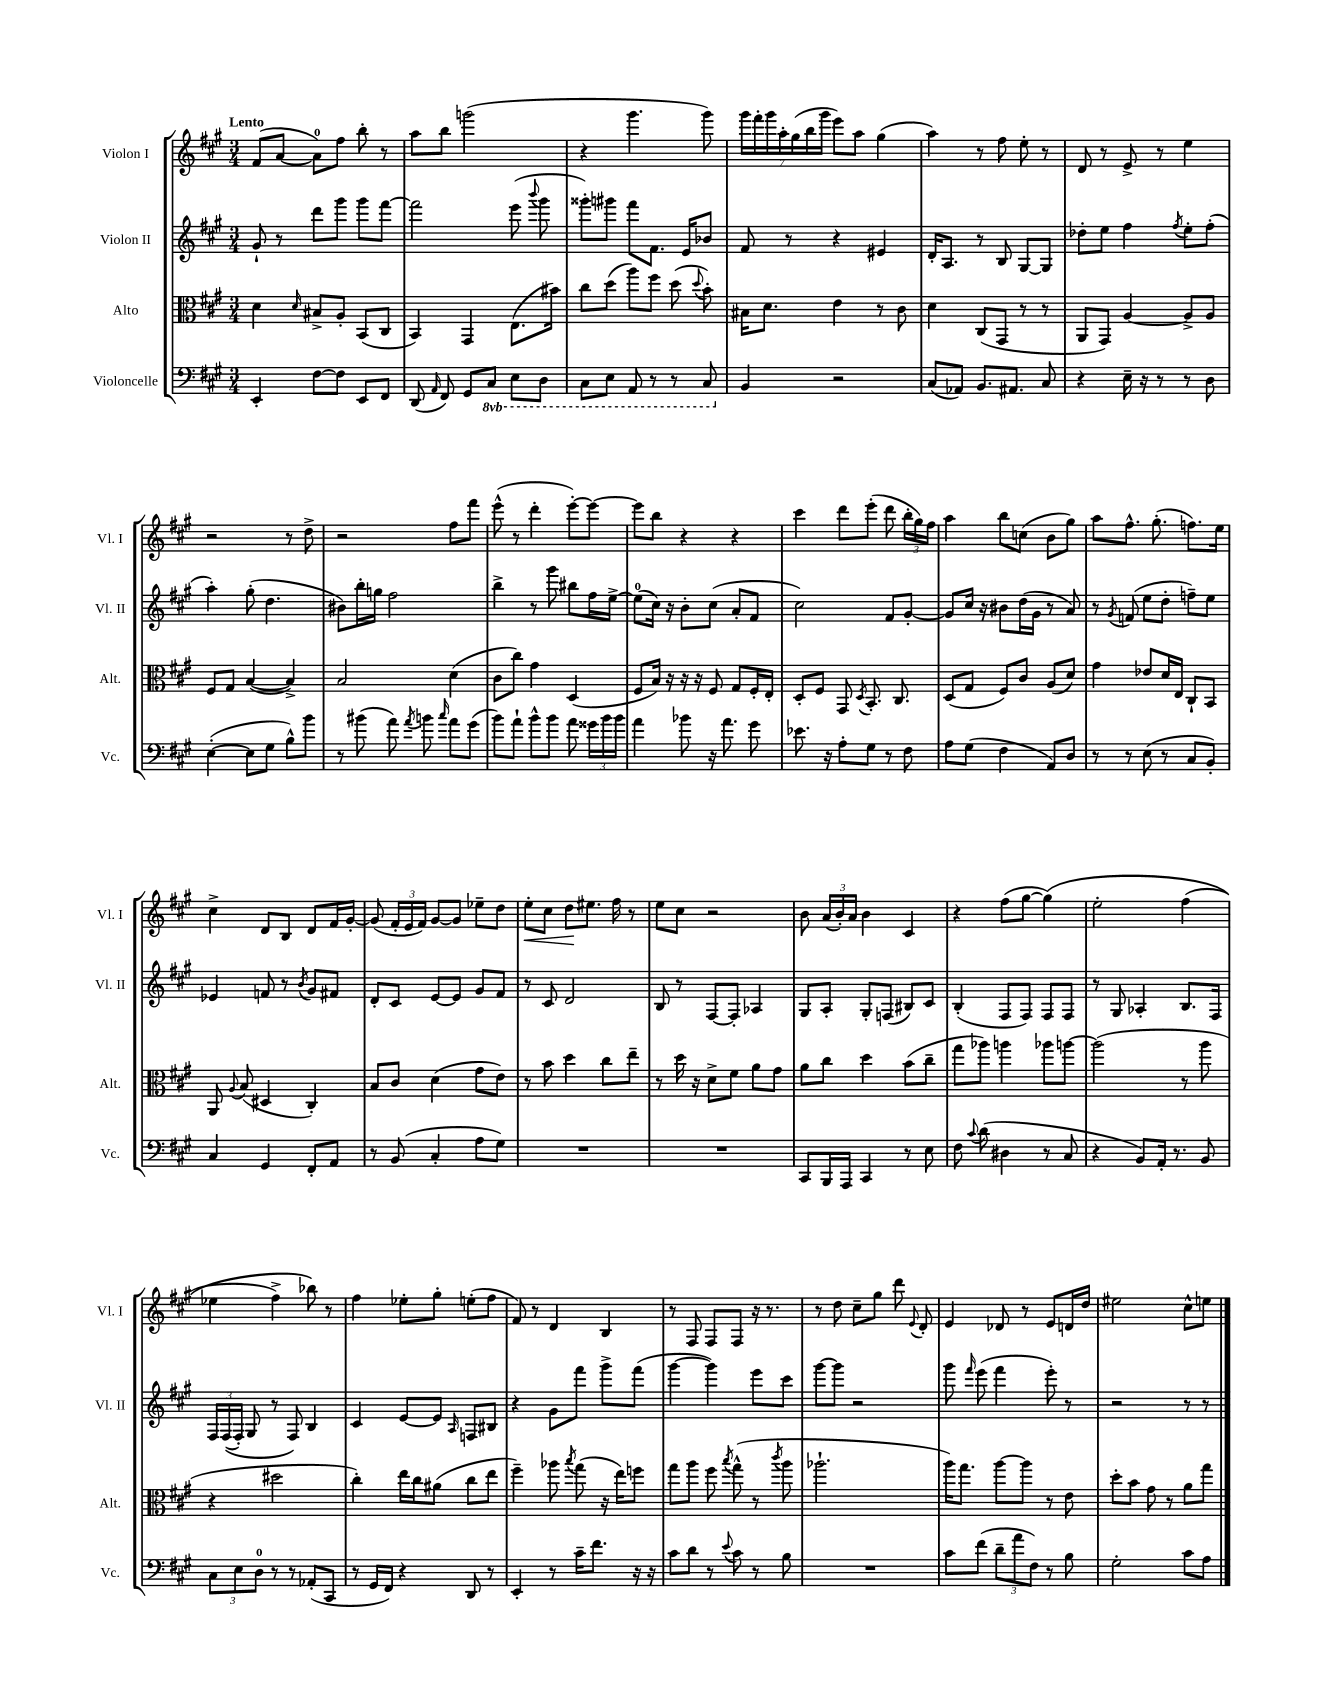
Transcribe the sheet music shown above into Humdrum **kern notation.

**kern	**kern	**kern	**kern
*staff4	*staff3	*staff2	*staff1
*clefF4	*clefC3	*clefG2	*clefG2
*k[f#c#g#]	*k[f#c#g#]	*k[f#c#g#]	*k[f#c#g#]
*M3/4	*M3/4	*M3/4	*M3/4
4EE'/	4d\	8g#`/	(8f#/L
.	.	8r	[8a/J
.	16qqd/	.	.
[8F#\L	8B#^/L	8ddd\L	8a\]L)
8F#\]J	8A'/J	8ggg#\J	8ff#\J
8EE/L	(8BB/L	8ggg#\L	8bb'\
8FF#/J	8C#/J	[8fff#\J	8r
=	=	=	=
(8DD/	4BB/)	2fff#\]	8aa\L
16qqAA/	.	.	.
8FF#/)	.	.	8bb\J
8GG#/L	4GG#/	.	(2ggg\
8CC#/J	.	.	.
8EE\L	(8.E\L	(8eee\	.
.	.	8qqbbb/	.
8DD\J	.	8ggg#\	.
.	16b#\Jk)	.	.
=	=	=	=
8CC#\L	8cc#\L	8ggg##'\L)	4r
8EE\J	(8dd\J	8ggg#\J	.
8AAA/	8aa\L)	8fff#\L	4.ggg#\
8r	8ff#\J	8.f#\J	.
8r	(8dd\	.	.
.	.	16e/LK	.
.	8qqdd/	.	.
8CC#/	8b'\)	8b-/J	8ggg#\)
=	=	=	=
4BB/	16B#\LK	8f#/	28ggg#\LL
.	.	.	28fff#'\
.	8.d\J	.	.
.	.	.	28ggg#\
.	.	.	28aa'\
.	.	8r	.
.	.	.	(28gg#\
.	.	.	28bb\
.	.	.	28ggg#\JJ
2r	4e\	4r	8eee\L)
.	.	.	8aa\J
.	8r	4e#/	(4gg#\
.	8c#\	.	.
=	=	=	=
(8C#/L	4d\	16d'/LK	4aa\)
.	.	8.A/J	.
8AA-/J)	.	.	.
8.BB/L	(8C#/L	8r	8r
.	8GG#/J	8B/	8ff#\
8.AA#/J	.	.	.
.	8r	[8G#/L	8ee'\
8C#/	8r	8G#/]J	8r
=	=	=	=
4r	8AA/L	8dd-'\L	8d/
.	8GG#/J)	8ee\J	8r
16E~\	[4A/	4ff#\	8e^/
16r	.	.	.
8r	.	.	8r
.	.	8qff#/	.
8r	8A^/]L	8ee'\L	4ee\
8D\	8A/J	(8ff#'\J	.
=	=	=	=
([4E'\	8F#/L	4aa'\)	2r
.	8G#/J	.	.
8E\]L	([4B/	(8gg#'\	.
8G#\J	.	4.dd\	.
8B^^\L)	4B^/])	.	8r
8b\J	.	.	8dd^\
=	=	=	=
8r	2B/	8b#\L)	2r
(8b#\	.	16bb'\L	.
.	.	16gg\JJ	.
8a\)	.	2ff#\	.
8qa/	.	.	.
8b\	.	.	.
16qqcc#/	.	.	.
8a\L	(4d\	.	8ff#\L
(8g#\J	.	.	8fff#\J
=	=	=	=
8b\L)	8c#\L	4bb^\	(8eee^^\
8a`\J	8cc#\J)	.	8r
8b^^\L	4g#\	8r	4ddd'\
8b\J	.	8ggg#\	.
8a\	(4D/	8bb#\L	[8eee'\L)
24g##\LL	.	16ff#\L	8eee\_J
24b\	.	.	.
.	.	[16ee^\JJ	.
24b\JJ	.	.	.
=	=	=	=
4a\	8F#/L	(8ee\]L	8eee\]L
.	16B/Jk)	16cc#\Jk)	8bb\J
.	16r	16r	.
8b-\	16r	8b'\L	4r
.	16r	.	.
16r	8F#/	(8cc#\J	.
8.a\	.	.	.
.	8G#/L	8a'/L	4r
8g#\	16F#'/L	8f#/J	.
.	16E'/JJ	.	.
=	=	=	=
8.e-\	8D'/L	2cc#\)	4ccc#\
.	8F#/J	.	.
16r	.	.	.
8A'\L	8GG#/	.	8ddd\L
.	8qD/	.	.
8G#\J	8.BB'/	.	(8eee'\J
8r	.	8f#/L	8ddd\
.	8.C#/	.	.
8F#\	.	[8g#'/J	24bb'\LL
.	.	.	24gg#\)
.	.	.	24ff#\JJ
=	=	=	=
8A\L	(8D/L	8g#/]L	4aa\
(8G#\J	8G#/J	16cc#/Jk	.
.	.	16r	.
4F#\	8F#/L)	8b#\L	8bb\L
.	8c#/J	(16dd\L	(8cc\J
.	.	16g#\JJ	.
8AA/L)	(8A/L	8r	8b\L
8D/J	8d/J)	8a/)	8gg#\J)
=	=	=	=
8r	4g#\	8r	8aa\L
.	.	8qg#/	.
8r	.	(8f/	8.ff#^^\J
(8E\	8e-/L	8ee\L	.
.	.	.	(8.gg#'\
8r	16d/L	8dd'\J	.
.	16E/JJ	.	.
8C#/L	8C#`/L	8ff~\L)	8.ff\L)
8BB'/J)	8BB/J	8ee\J	.
.	.	.	16ee\Jk
=	=	=	=
4C#/	8AA/	4e-/	4cc#^\
.	8qqA/	.	.
.	(8B/	.	.
4GG#/	4D#/	8f/	8d/L
.	.	8r	8B/J
.	.	8qb/	.
8FF#'/L	4C#'/)	8g#/L	8d/L
8AA/J	.	8f#/J	16f#/L
.	.	.	[16g#'/JJ
=	=	=	=
8r	8B/L	8d'/L	(8g#/]
(8BB/	8c#/J	8c#/J	24f#'/LL
.	.	.	24e/
.	.	.	24f#/JJ)
4C#'/	(4d\	[8e/L	[8g#/L
.	.	8e/]J	8g#/]J
8A\L	8g#\L	8g#/L	8ee-~\L
8G#\J)	8e\J)	8f#/J	8dd\J
=	=	=	=
2.r	8r	8r	8ee'\L
.	8b\	8c#/	8cc#\J
.	4dd\	2d/	8dd\L
.	.	.	8.ee#\J
.	8cc#\L	.	.
.	.	.	16ff#\
.	8ee~\J	.	8r
=	=	=	=
2.r	8r	8B/	8ee\L
.	16dd\	8r	8cc#\J
.	16r	.	.
.	8d^\L	[8F#/L	2r
.	8f#\J	8F#'/]J	.
.	8a\L	4A-/	.
.	8g#\J	.	.
=	=	=	=
8CC#/L	8a\L	8G#/L	8b\
16BBB/L	8cc#\J	8A'/J	(24a/LL
.	.	.	24b'/)
16AAA/JJ	.	.	.
.	.	.	24a/JJ
4CC#/	4dd\	8G#'/L	4b\
.	.	(8F/J	.
8r	(8b\L	8B#/L)	4c#/
8E\	8cc#~\J	8c#/J	.
=	=	=	=
8F#\	8gg#\L	(4B'/	4r
8qqc#/	.	.	.
(8d\	8aa-\J)	.	.
4D#\	4aa\	8F#/L	(8ff#\L
.	.	8F#/J)	[8gg#\J
8r	8aa-\L	8F#/L	&(4gg#\])
8C#/	[8aa\J	8F#/J	.
=	=	=	=
4r	(2aa\]	8r	2ee'\
.	.	8G#/	.
8BB/L)	.	4A-'/	.
16AA'/Jk	.	.	.
8.r	.	.	.
.	8r	8.B/L	(4ff#\
8BB/	8aa\	.	.
.	.	16F#/Jk	.
=	=	=	=
12C#\L	4r	24F#/LL	4ee-\
.	.	&((24F#/	.
12E\	.	24F#'/JJ)	.
.	.	8G#/	.
12D\J	.	.	.
8r	2dd#\	8r	4ff#^\)
8r	.	8F#/&)	.
(8AA-'/L	.	4B/	8bb-\&)
8CC#/J	.	.	8r
=	=	=	=
8r	4cc#'\)	4c#/	4ff#\
16GG#/LL	.	.	.
16FF#/JJ)	.	.	.
4r	16ee\LL	[8e/L	8ee-'\L
.	16cc#\J	.	.
.	(8a#\J	8e/]J	8gg#'\J
.	.	16qqA/	.
8DD/	8cc#\L	8F/L	(8ee'\L
8r	8ee\J	8B#/J	8ff#\J
=	=	=	=
4EE'/	4ff#~\)	4r	8f#/)
.	.	.	8r
8r	8aa-\	8g#\L	4d/
.	8qbb/	.	.
16c#~\LK	(8gg#\	8fff#\J	.
8.f#\J	.	.	.
.	16r	8ggg#^\L	4B/
.	16ee\LK)	.	.
16r	8ff\J	(8fff#\J	.
16r	.	.	.
=	=	=	=
8c#\L	8gg#\L	[4ggg#\	8r
8d\J	8aa\J	.	8F#/
8r	8ff#\	4ggg#\])	8F#/L
8qqe/	8qbb/	.	.
8c#\	(8gg#^^\	.	8F#/J
8r	8r	8eee\L	16r
.	.	.	8.r
.	8qccc#/	.	.
8B\	8aa\	8ccc#\J	.
=	=	=	=
2.r	2.aa-`\	[8ggg#\L	8r
.	.	8ggg#\]J	8dd\
.	.	2r	8cc#~\L
.	.	.	8gg#\J
.	.	.	8ddd\
.	.	.	8qqe/
.	.	.	8d'/
=	=	=	=
8c#\L	16aa\LK)	8ggg#\	4e/
.	8.gg#\J	.	.
.	.	16qqfff#/	.
(8f#\J	.	(8eee\	.
12d~\L	[8aa\L	4fff#\	8d-/
12a\	.	.	.
.	8aa\]J	.	8r
12F#\J)	.	.	.
8r	8r	8eee'\)	8e/L
8B\	8e\	8r	16d/L
.	.	.	16dd/JJ
=	=	=	=
2G#'\	8dd'\L	2r	2ee#\
.	8b\J	.	.
.	8g#\	.	.
.	8r	.	.
8c#\L	8a\L	8r	8cc#^^\L
8A\J	8gg#\J	8r	8ee\J
==	==	==	==
*-	*-	*-	*-
